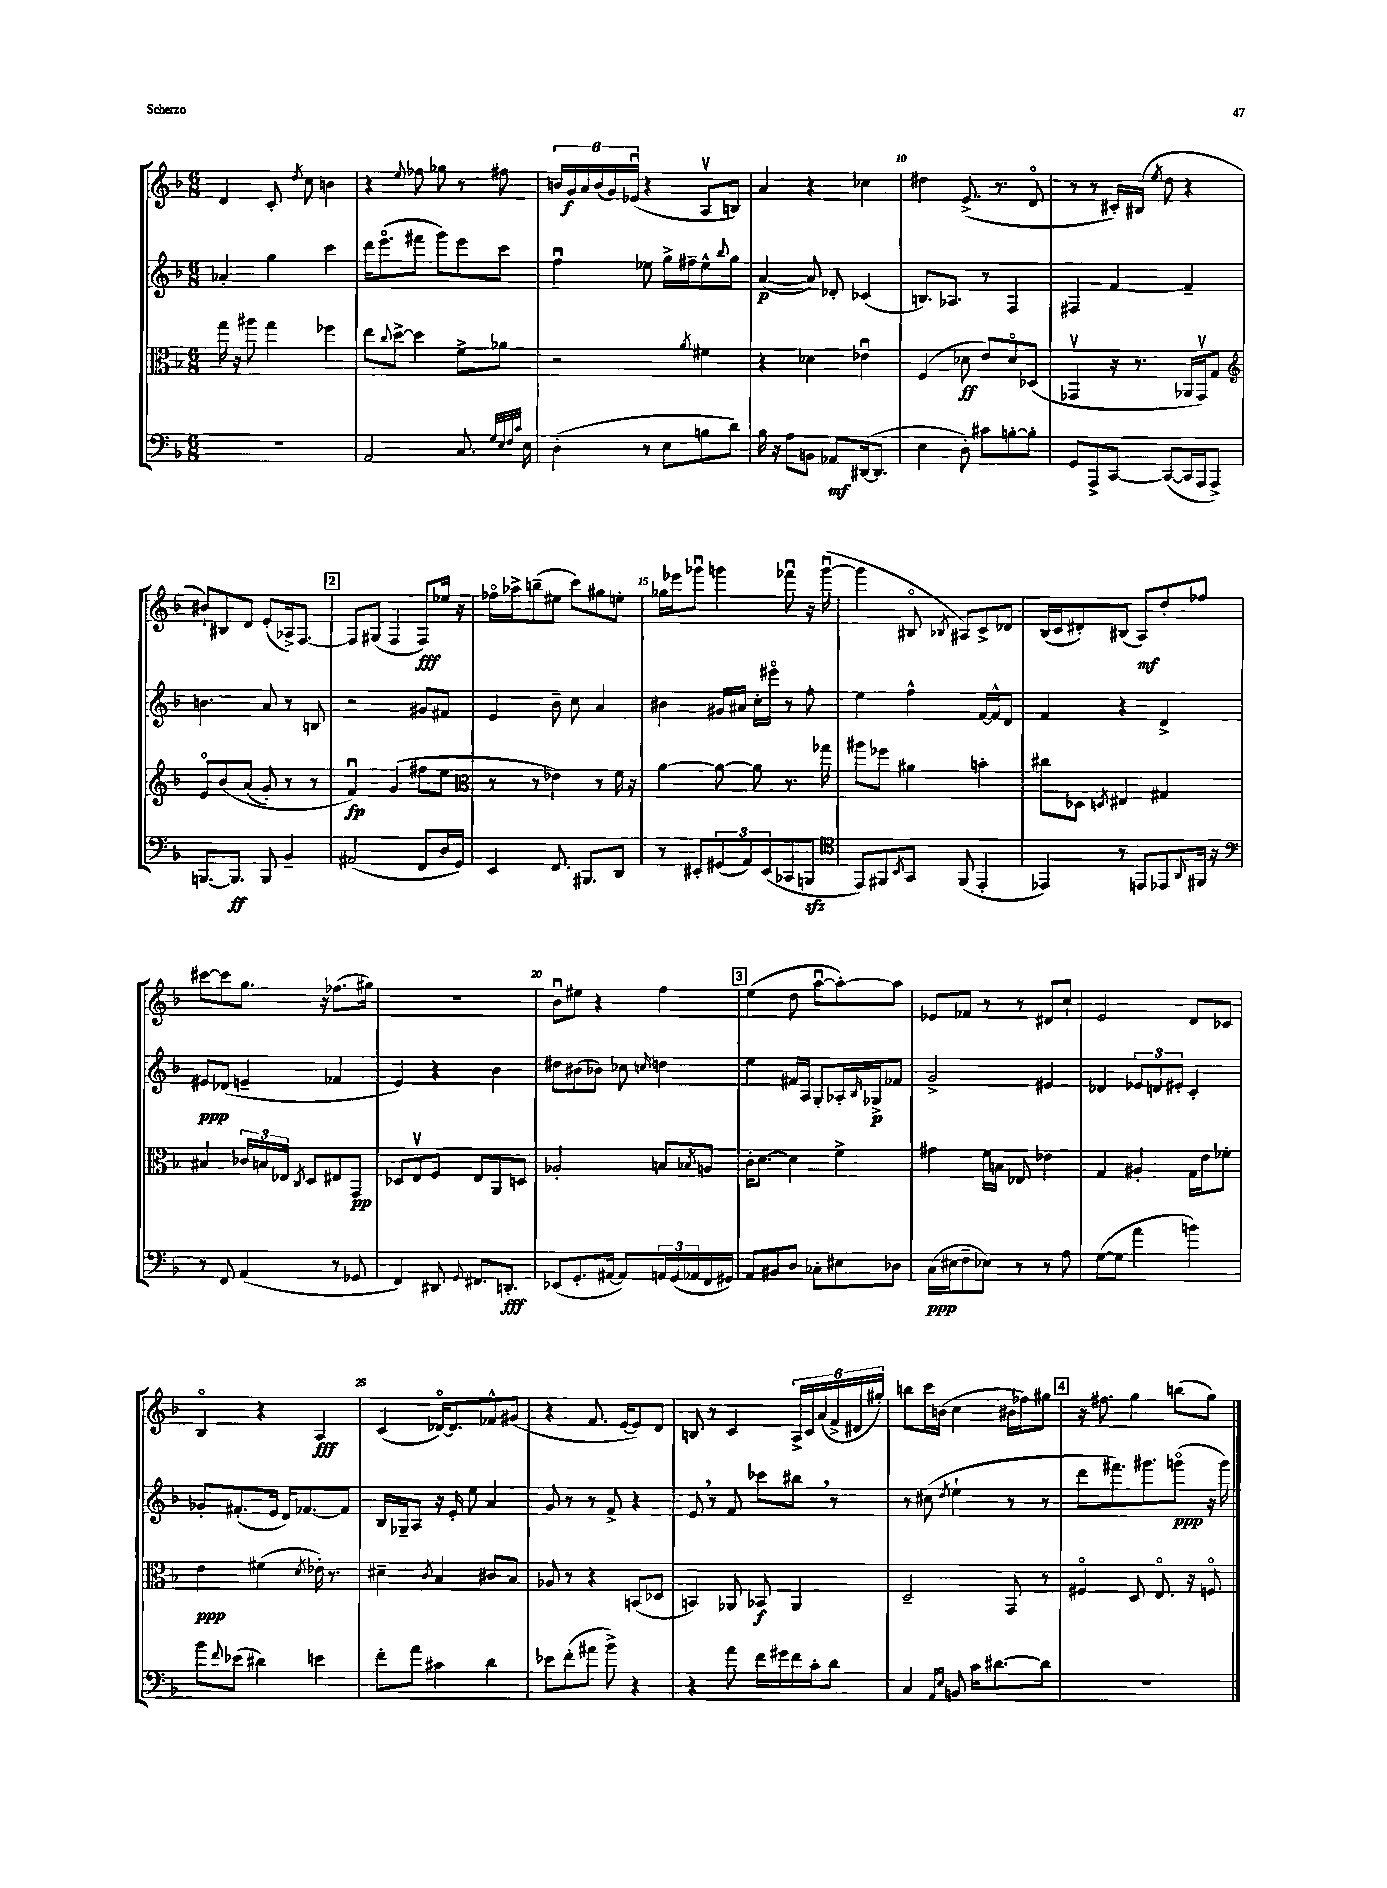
<<
\new StaffGroup <<
\new Staff = "s0" {
    \clef treble \key f \major \numericTimeSignature \time 6/8
    d'4 c'8-. \acciaccatura { d''8 } c''8 b'4 |
    r4 \appoggiatura { e''8 } fes''8 ges''8 r8 fis''8 |
    \tuplet 6/4 { b'16 g'16\f a'16 b'16( g'16) ees'16\downbow( } r4 a8\upbow b8) |
    a'4 r4 ces''4 |
    dis''4 e'8.->( r8. d'8\flageolet |
    r8 r8 cis'16-.) bis16( \acciaccatura { e''8 } d''8 r4 |
    bis'8-!) bis8 d'8 e'8-.( aes16->) f8.~ |
    \mark \markup { \box "2" } f8 gis8( f4 f8\fff) ees''16 r16 |
    fes''16\flageolet aes''16-> b''8--( eis''8 c'''8) gis''8 e''8-. |
    ges''16 ees'''16 ges'''8\downbow g'''4 fes'''8\downbow r16 g'''16~\downbow( |
    g'''4 bis8\flageolet \acciaccatura { bes8 } ais8) c'8-> des'8 |
    bes16( c'16 dis'8-.) bis8( a8\mf) d''8-. fes''8 |
    cis'''8~ cis'''8 g''8. r16 fes''8.( gis''16) |
    R2. |
    bes'8\downbow eis''8 r4 f''4 |
    \mark \markup { \box "3" } e''4( d''8 a''8~\downbow a''8~-.) a''8 |
    ees'8 fes'8 r8 r8 dis'8 c''8-! |
    e'2 d'8 ces'8 |
    bes4\flageolet r4 a4\fff |
    c'4( des'16~\flageolet) des'8. fes'8-^ gis'8( |
    r4 f'8. e'16~ e'8) d'8 |
    b8 r8 c'4 \tuplet 6/4 { a16-> c'16 a'16( f'16-> dis'16 gis''16-.) } |
    b''8 c'''16 b'16( c''4 bis'16 fes''16) gis''8 |
    \mark \markup { \box "4" } r16 fis''8. g''4 b''8( g''8) \bar "|." |
}
\new Staff = "s1" {
    \clef treble \key f \major \numericTimeSignature \time 6/8
    aes'4-. g''4 c'''4 |
    d'''16 e'''8.\flageolet( fis'''8 g'''8) e'''8 c'''8 |
    f''4\downbow ees''8 g''16-> fis''16-- ees''8-^ \appoggiatura { bes''8 } g''8 |
    a'4~\p( a'8) des'8-. ces'4( |
    b8.) aes8. r8 f4 |
    fis4 f'4~ f'4-- |
    b'4. a'8 r8 b8 |
    \mark \markup { \box "2" } r2 gis'8 fis'8 |
    e'4 bes'8-- c''8 a'4 |
    bis'4 gis'16 ais'16 c''16-. eis'''16\flageolet r8 f''8-. |
    e''4 f''4-^ f'16~ f'16-^ d'8 |
    f'4 r4 d'4-> |
    eis'8\ppp des'8( e'4-- fes'4 |
    e'4) r4 bes'4 |
    dis''8 bis'8( bes'8) ces''8 \grace { c''16 } d''4 |
    \mark \markup { \box "3" } e''4 fis'16 a16 g8-. aes16-. \grace { bes16 } ges16->\p fes'8 |
    g'2-> eis'4 |
    des'4 \tuplet 3/2 { ees'8 d'8 eis'8-. } c'4-. |
    ges'8-. fis'8.-.( e'16 d'16) fes'8.~ fes'8 |
    bes16 ges16-- a8 r16 e'16-. e''8 a'4 |
    g'8 r8 r8 f'8-> r4 |
    e'8 \breathe r8 f'8 ces'''8 bis''8 \breathe r8 |
    r8 cis''8( \acciaccatura { d''8 } e''4-! r8 r8 |
    \mark \markup { \box "4" } d'''8 fis'''8.) gis'''8. g'''8\flageolet\ppp( r16 g'''16) \bar "|." |
}
\new Staff = "s2" {
    \clef alto \key f \major \numericTimeSignature \time 6/8
    g''16 r16 ais''8 g''4 fes''4 |
    e''8 \appoggiatura { c''8 } d''8~-> d''4 f'8-> aes'8 |
    r2 \acciaccatura { a'8 } fis'4 |
    r4 des'4 ees'4\downbow |
    f4( des'8\ff e'8) des'8\flageolet des8( |
    ges,4\upbow r16 r8. aes,16 ges,16\upbow) g8 |
    \clef treble e'8\flageolet bes'8\( a'8( g'8-.) r8 r8 |
    \mark \markup { \box "2" } f'4\downbow\fp\) g'4( fis''8 e''8 |
    \clef alto r8 r8 ees'4) r8 f'16 r16 |
    a'4~ a'8~ a'8 r8. ges''16 |
    ais''8 fes''8 ais'4 b'4-. |
    cis''8 des8 \acciaccatura { d8 } eis4 gis4 |
    bis4 \tuplet 3/2 { ces'16 b16 ees16 } \acciaccatura { c8 } d8 eis8 g,8\pp |
    des8 e8\upbow f8 e8 a,8 d8 |
    aes2-. b8 \acciaccatura { bes8 } a8 |
    \mark \markup { \box "3" } c'16-. d'8.~ d'4 f'4-> |
    gis'4 f'16 b16 ees8 ees'4 |
    g4 ais4-. g16 e'16 fes'8-. |
    e'4\ppp fis'4( \acciaccatura { d'8 } ees'16-.) r8. |
    dis'4-- \acciaccatura { c'8 } bes4 cis'8 bes8 |
    aes8 r8 r4 b,8( des8 |
    b,4) aes,8 bes,8\f aes,4 |
    d2-- g,8 r8 |
    \mark \markup { \box "4" } fis4\flageolet d8 e8.\flageolet r16 f8\flageolet \bar "|." |
}
\new Staff = "s3" {
    \clef bass \key f \major \numericTimeSignature \time 6/8
    R2. |
    a,2 c8. \grace { g32 e32 f32 c'32 } e16 |
    d4-.( r8 e8 b8 d'8) |
    bes16 r16 a8 b,8 aes,8\mf dis,16~( dis,8. |
    e4 d8-.) cis'8 b8~-. b8-. |
    g,8 a,,8-> c,8~ c,8~( c,16 a,,16 a,,8->) |
    b,,8.~ b,,8.\ff b,,8 bes,4-- |
    \mark \markup { \box "2" } ais,2( f,8 d16 g,16) |
    e,4 f,8. bis,,8. d,8 |
    r8 eis,8-. \tuplet 3/2 { gis,8( a,8) eis,8( } ces,8 b,,8\sfz |
    \clef tenor e,8) fis,8 \acciaccatura { bes,8 } g,8 fis,8( e,4-. |
    ees,4) r8 e,8 ees,8 \appoggiatura { a,8 } fis,16 r16 |
    \clef bass r8 f,8 a,4( r8 ges,8 |
    f,4) dis,8 \appoggiatura { g,8 } fis,8. d,8.-.\fff |
    ees,8( g,8.-. ais,16~ ais,8) \tuplet 3/2 { a,16 g,16( aes,16 } f,16 gis,16) |
    \mark \markup { \box "3" } a,8 bis,8 d8 ces8-. eis8 des8 |
    c16\ppp( eis16 f8-- ees8) r8 r8 a8 |
    g8~( g8 a'4 b'4) |
    bes'8 \appoggiatura { f'8 } ees'8( dis'4) e'4 |
    f'8-. a'8 cis'4 d'4 |
    ees'8 f'8-.( ais'8 bes'8->) r4 |
    r4 a'8 f'16 gis'16 f'16 c'16-. d'8 |
    c4 \grace { a,16 e16 } b,8 c'16 dis'8.~ dis'8 |
    \mark \markup { \box "4" } R2. \bar "|." |
}
>>
>>
\layout { \context { \Score currentBarNumber = #6 \override BarNumber.break-visibility = ##(#f #t #t) barNumberVisibility = #(every-nth-bar-number-visible 5) } }
